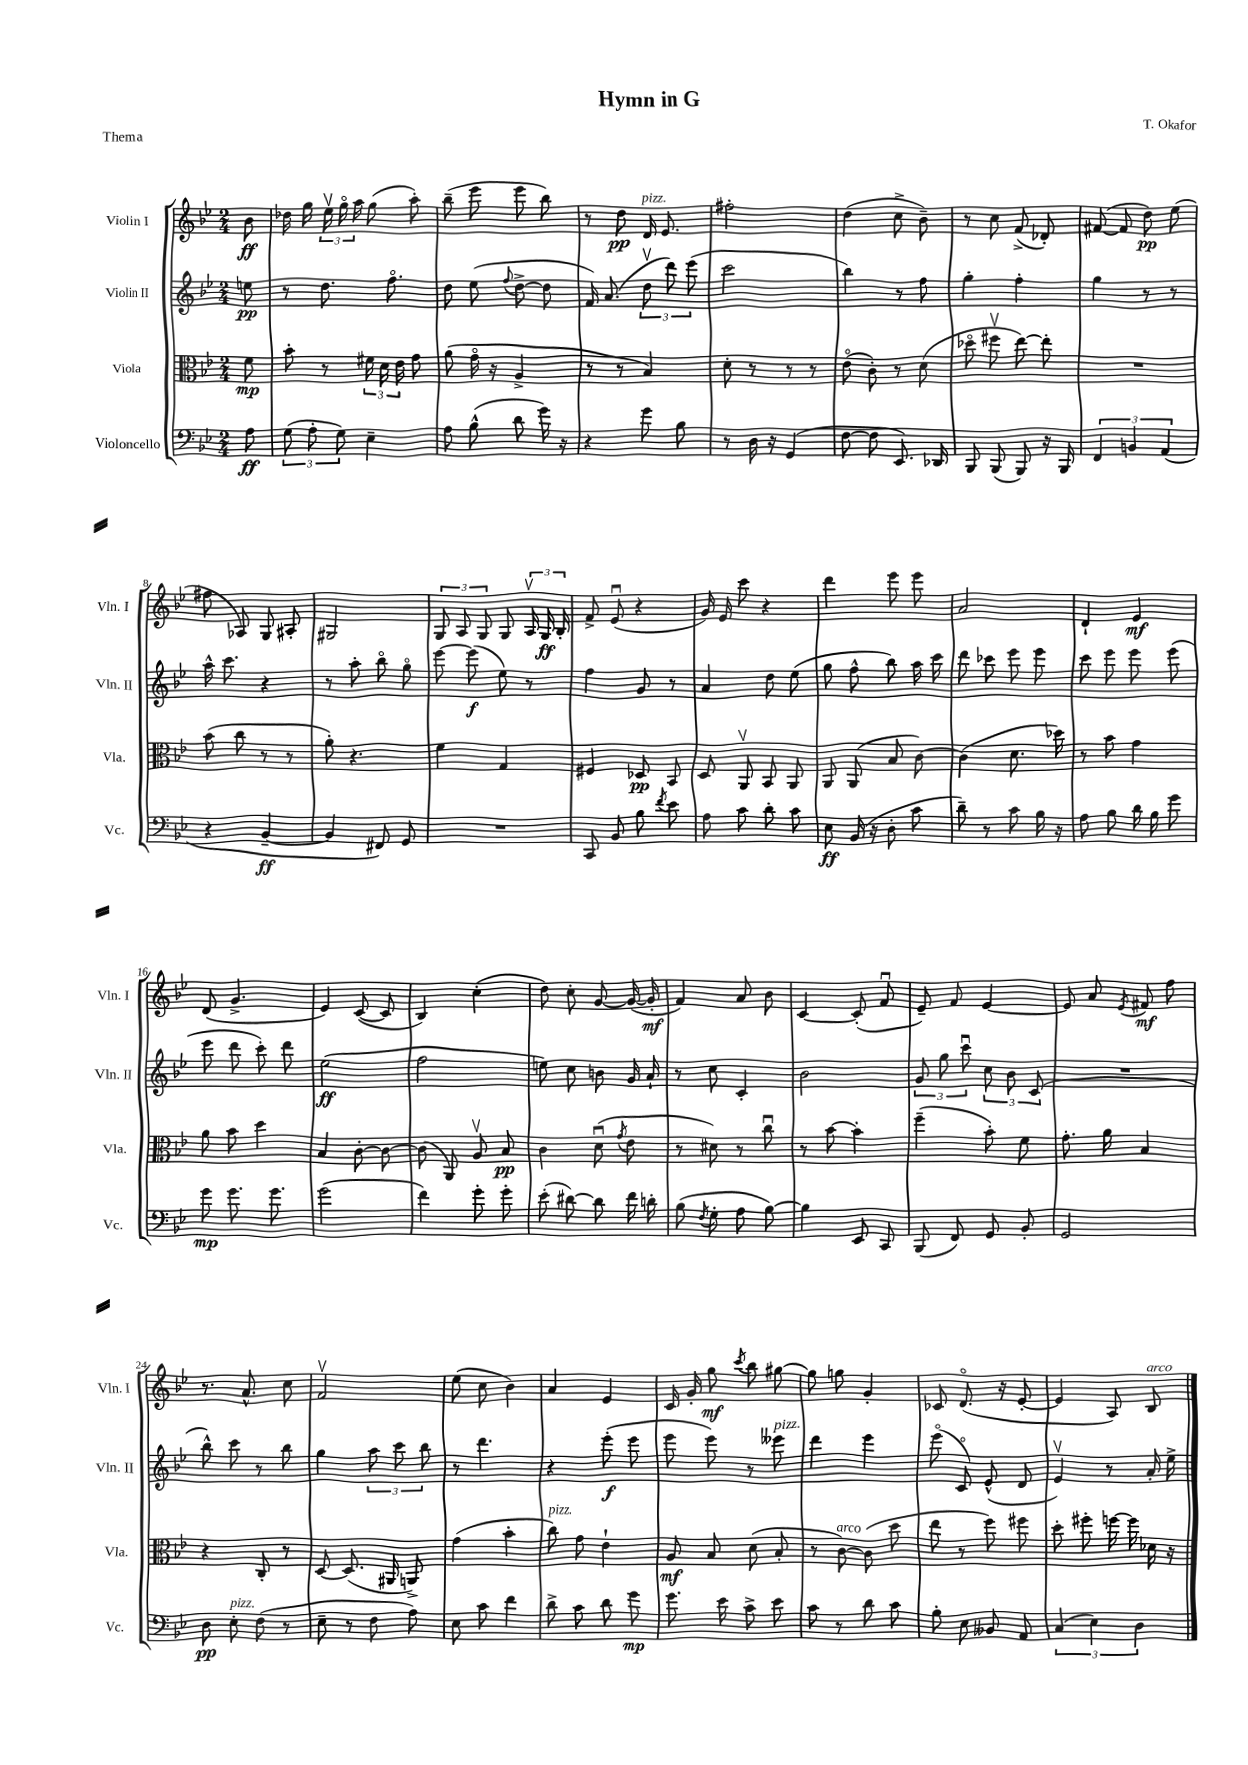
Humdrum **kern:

**kern	**kern	**kern	**kern
*staff4	*staff3	*staff2	*staff1
*clefF4	*clefC3	*clefG2	*clefG2
*k[b-e-]	*k[b-e-]	*k[b-e-]	*k[b-e-]
*M2/4	*M2/4	*M2/4	*M2/4
8A\	8f\	8ee\	8b-\
=	=	=	=
(12G\	8b-'\	8r	16dd-\
.	.	.	16gg\
12A'\	.	.	.
.	8r	8.dd\	24ee-v\
12G\)	.	.	24ggo\
.	.	.	24aa\
4E-~\	24f#\	.	(8gg\
.	24d\	.	.
.	.	8.ffo\	.
.	24e-\	.	.
.	8g\	.	8aa'\)
=	=	=	=
8A\	(8a\	8dd\	(8bb-~\
(8B-^^\	16go\	(8ee-\	8eee-\
.	16r	.	.
.	.	8qqff/	.
8d\	4A^/	[8dd^\	8eee-\
16g\)	.	8dd\]	8bb-\)
16r	.	.	.
=	=	=	=
4r	8r	16f/)	8r
.	.	(8.a/	.
.	8r	.	8dd\
8g\	4B-/)	12ddv\	16d/
.	.	.	8.e-/
.	.	12ddd\)	.
8B-\	.	.	.
.	.	(12eee-\	.
=	=	=	=
8r	8d'\	2ccc\	2ff#'\
16D\	8r	.	.
16r	.	.	.
(4GG/	8r	.	.
.	8r	.	.
=	=	=	=
[8F\	(8e-o\	4bb-\)	(4dd\
8F\]	8c'\)	.	.
8.EE-/)	8r	8r	8cc^\
.	(8d\	8ff\	8b-~\)
16DD-/	.	.	.
=	=	=	=
8BBB-/	8dd-o\	4gg'\	8r
(8BBB-/	8ff#v\	.	8cc\
8BBB-/)	[8ee-\)	4ff'\	(8f^/
16r	8ee-'\]	.	8d-'/)
16BBB-/	.	.	.
=	=	=	=
6FF/	2r	4gg\	([8f#/
.	.	.	8f#/]
6BB/	.	.	.
.	.	8r	8dd\)
(6AA/	.	.	.
.	.	8r	(8ee-\
=	=	=	=
4r	(8b-\	16aa^^\	8ff#\
.	.	8.ccc\	.
.	8cc\	.	8A-/)
[4BB-~/	8r	4r	8G/
.	8r	.	8A#'/
=	=	=	=
4BB-/]	8a'\)	8r	2G#/
.	4.r	8aa'\	.
8FF#/)	.	8bb-o\	.
8GG/	.	8ggo\	.
=	=	=	=
2r	4f\	[8eee-\	12G/
.	.	.	12A/
.	.	(8eee-\]	.
.	.	.	12G/
.	4G/	8ee-\)	8G/
.	.	8r	24Av/
.	.	.	24G/
.	.	.	24B-'/
=	=	=	=
8CC/	4F#/	4ff\	8f^/
8BB-/	.	.	(8e-u/
8B-\	8D-/	8g/	4r
8qf/	.	.	.
8e-\	8BB-/	8r	.
=	=	=	=
8A\	8D/	4a/	16g/)
.	.	.	16e-/
8c\	8AAv/	.	8ccc\
8d'\	8BB-/	8dd\	4r
8c\	8AA/	(8ee-\	.
=	=	=	=
8E-\	8AA/	8gg\	4ddd\
(16BB-/	(8AA/	8ff^^\	.
16r	.	.	.
8D'\	8B-/	8bb-\)	8eee-\
8c\	[8c\)	16aa\	8eee-\
.	.	16ccc\	.
=	=	=	=
8d~\)	(4c\]	8ddd\	2a/
8r	.	8ccc-\	.
8c\	8.d\	8eee-\	.
16B-\	.	8eee-\	.
16r	16dd-\)	.	.
=	=	=	=
8A\	8r	8ccc\	4d`/
8B-\	8b-\	8eee-\	.
16d\	4g\	8eee-\	4e-/
16B-\	.	.	.
8g\	.	(8eee-\	.
=	=	=	=
8g\	8a\	8eee-\	(8d/
8.g\	8b-\	8ddd\	4.g^/
.	4dd\	8ccc'\)	.
8.g\	.	.	.
.	.	8ddd\	.
=	=	=	=
(2g\	4B-/	(2ee-\	4e-/)
.	[8c'\	.	([8c/
.	8c\_	.	8c/]
=	=	=	=
4f\)	(8c\]	2ff\	4B-/)
.	8AA/)	.	.
8g'\	8Av/	.	(4cc'\
8g'\	8B-/	.	.
=	=	=	=
(8e-'\	4c\	8ee\)	8dd\)
[8d#\)	.	8cc\	8cc'\
8d#\]	(8du\	8b\	[8g/
.	8qg/	.	.
16f\	8e-\	16g/	(16g/_
16d'\	.	16a`/	16g'/]
=	=	=	=
(8B-\	8r	8r	4f/)
8qF/	.	.	.
8G'\	8d#\)	8cc\	.
8A\	8r	4c'/	8a/
[8B-\)	8ccu\	.	8b-\
=	=	=	=
4B-\]	8r	2b-\	[4c/
.	[8b-\	.	.
8EE-/	4b-'\]	.	(8c'/]
8CC/	.	.	8fu/
=	=	=	=
(8BBB-/	(4ff~\	12g/	8e-~/)
.	.	12gg\	.
8FF/)	.	.	8f/
.	.	12cccu\	.
8GG/	8b-'\)	12cc\	[4e-/
.	.	12b-\	.
8BB-'/	8f\	.	.
.	.	(12c/	.
=	=	=	=
2GG/	8.g'\	2r	8e-/]
.	.	.	8a/
.	16a\	.	.
.	.	.	8qe-/
.	4B-/	.	8f#/
.	.	.	8ff\
=	=	=	=
8D\	4r	8bb-^^\)	8.r
8E-'\	.	8ccc\	.
.	.	.	8.a^^/
(8F\	8C'/	8r	.
8r	8r	8bb-\	8cc\
=	=	=	=
8E-~\	[8D/	4gg\	2fv/
8r	(8.D/]	.	.
8F\	.	12aa\	.
.	16AA#/	.	.
.	.	12ccc\	.
8A\)	8AA^/)	.	.
.	.	12bb-\	.
=	=	=	=
8E-\	(4g\	8r	(8ee-\
8c\	.	4.ddd\	8cc\
4f\	4b-'\	.	4b-\)
=	=	=	=
8d^\	8cc\)	4r	4a/
8c\	8g\	.	.
8d\	4e-`\	(8eee-'\	4e-/
8g\	.	8eee-\	.
=	=	=	=
8.g\	8A/	8eee-\	16c/
.	.	.	16g'/
.	8B-/	8eee-\)	8gg\
16e-\	.	.	.
.	.	.	8qccc/
8c^\	(8d\	8r	8bb-\
8e-\	8B-'/	8eee--\	[8gg#\
=	=	=	=
8c\	8r	4ddd\	8gg#\]
8r	[8c\)	.	8gg\
8d\	(8c\]	4eee-\	4g'/
8c\	8dd\	.	.
=	=	=	=
8B-'\	8ee-\	(8eee-o\	8c-/
8E-\	8r	8co/)	(8.do/
8BB--/	8ff\)	(8e-^^/	.
.	.	.	16r
8AA/	8ff#\	8d/	[8e-'/
=	=	=	=
(6C/	8dd'\	4e-v/)	4e-/]
.	8ff#'\	.	.
6E-\)	.	.	.
.	[16ff\	8r	8A/)
.	16ff\]	.	.
6D\	.	.	.
.	16d-\	16a'/	8B-/
.	16r	16ee-^\	.
==	==	==	==
*-	*-	*-	*-
